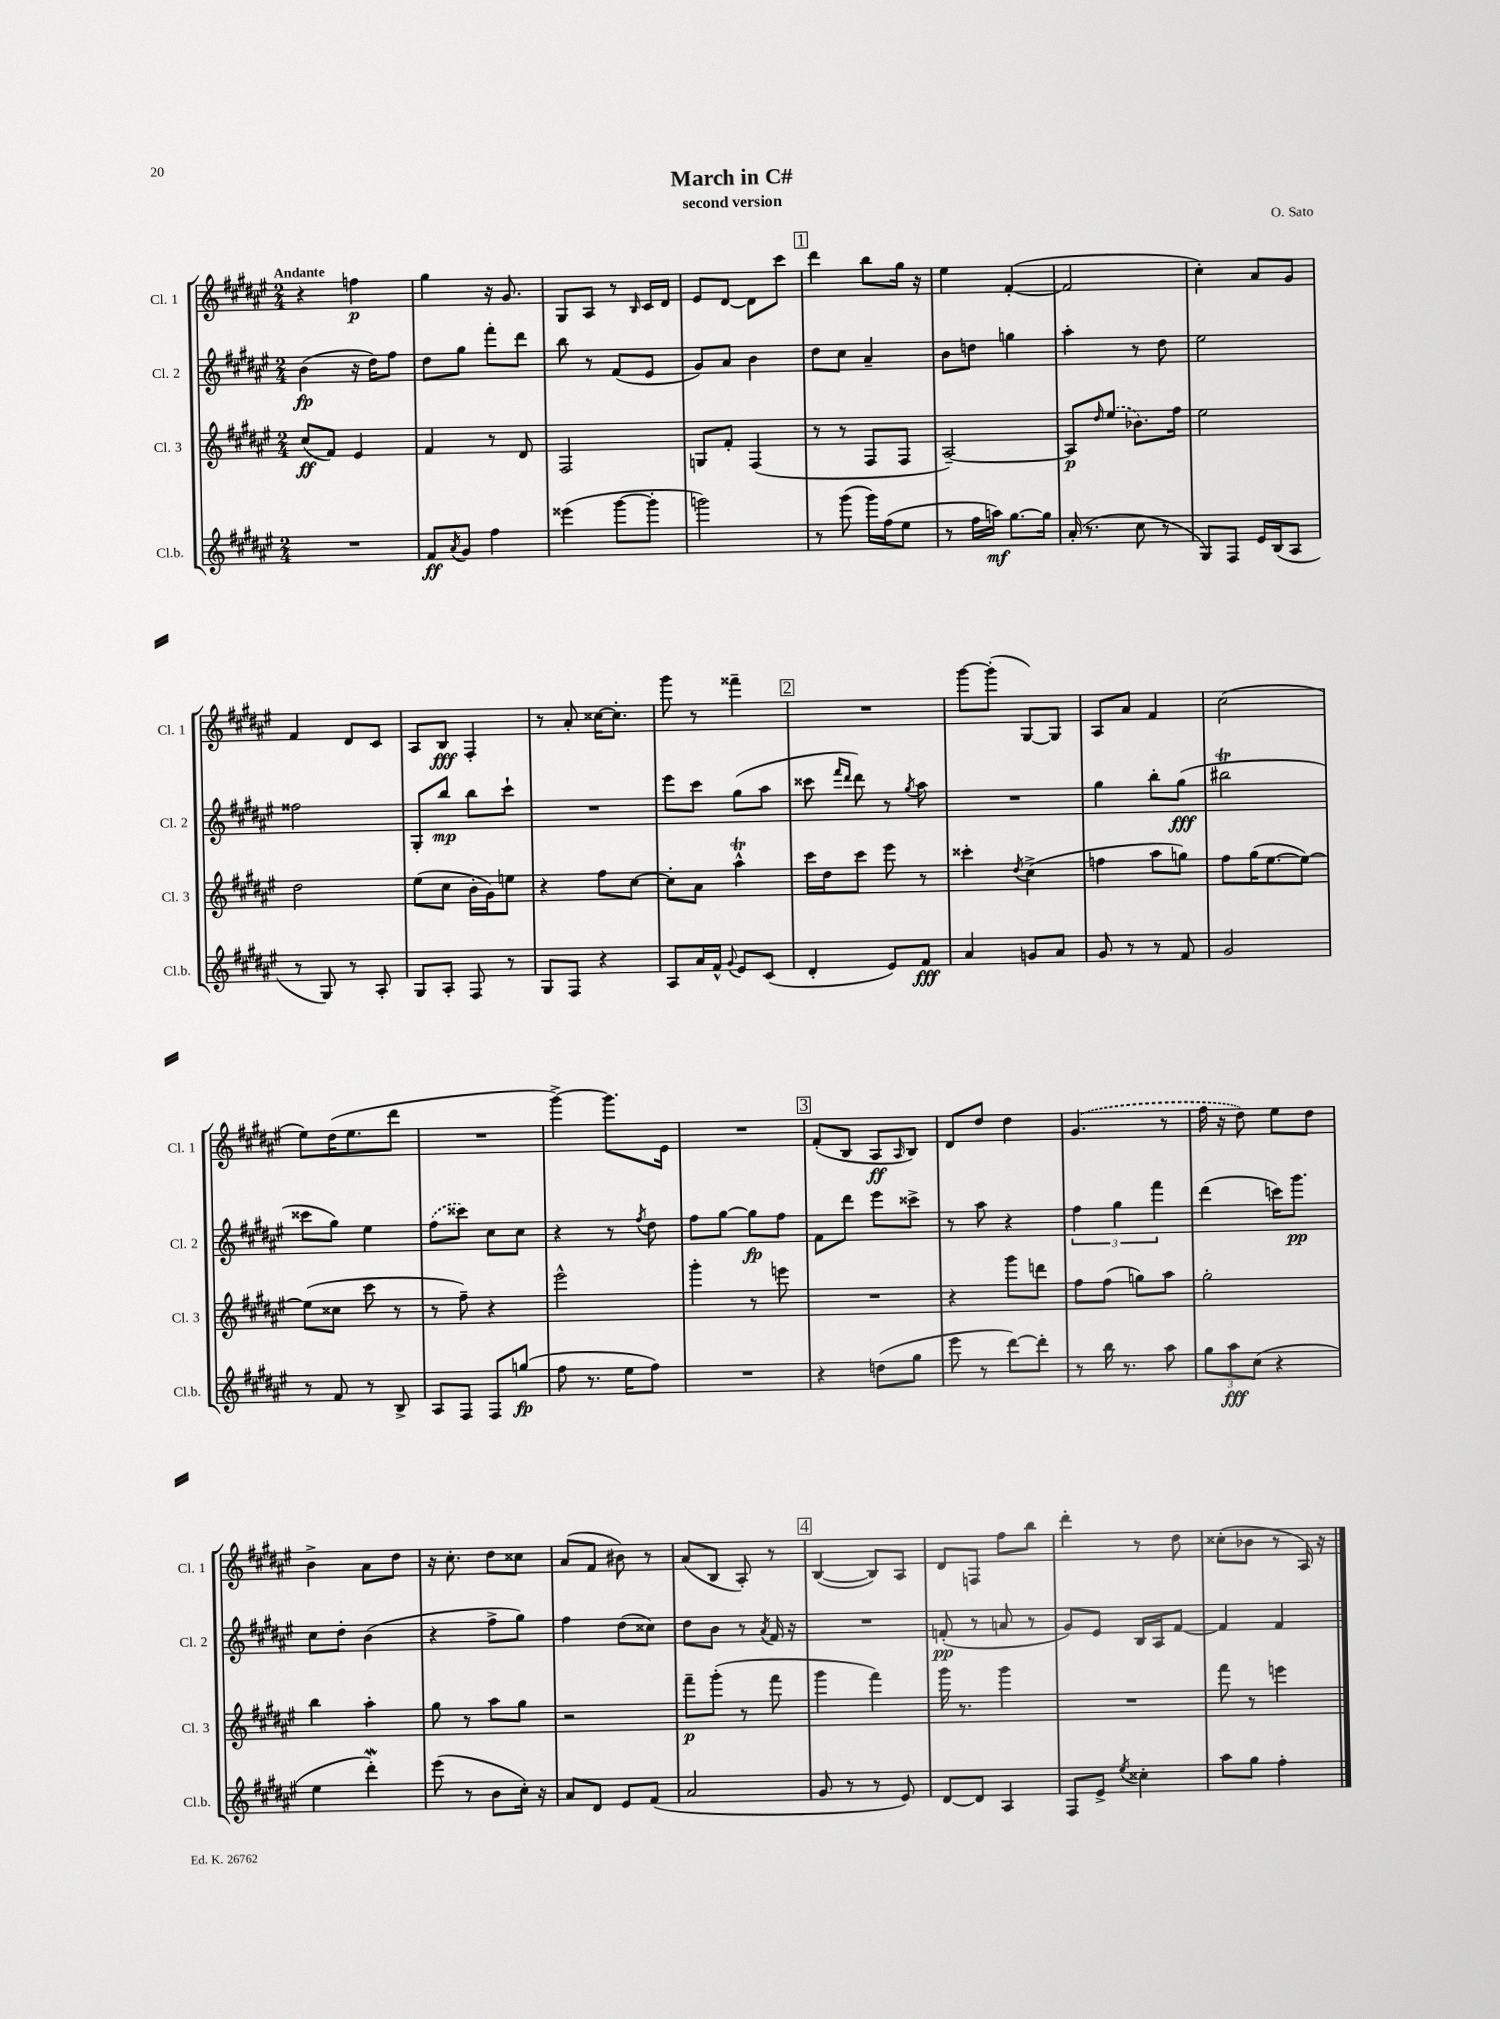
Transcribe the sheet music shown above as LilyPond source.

\header { title = "March in C#" composer = "O. Sato" subtitle = "second version" }
<<
\new StaffGroup <<
\new Staff = "s0" \with { instrumentName = "Cl. 1" shortInstrumentName = "Cl. 1" } {
    \clef treble \key fis \major \numericTimeSignature \time 2/4 \tempo "Andante"
    r4 f''4\p |
    gis''4 r16 gis'8. |
    gis8 ais8 r8 \grace { b16 } cis'16 dis'16 |
    eis'8 dis'8~ dis'8 cis'''8 |
    \mark \markup { \box "1" } dis'''4 b''8 gis''16 r16 |
    eis''4 fis'4~-.( |
    fis'2 |
    cis''4-.) ais'8 gis'8 |
    fis'4 dis'8 cis'8 |
    ais8 b8\fff fis4-. |
    r8 ais'8-. cisis''16~ cisis''8.-. |
    gis'''8 r8 fisis'''4-- |
    \mark \markup { \box "2" } R2 |
    gis'''8~ gis'''8-.( gis8~) gis8 |
    ais8 ais'8 fis'4 |
    cis''2( |
    eis''8) dis''16( eis''8. dis'''8 |
    R2 |
    gis'''4~->) gis'''8. eis'16 |
    R2 |
    \mark \markup { \box "3" } fis'8-.( b8 ais8\ff \grace { ais16 } b8) |
    dis'8 dis''8 dis''4 |
    \once \slurDashed gis'4.( r8 |
    fis''16 r16 dis''8) eis''8 dis''8 |
    b'4-> ais'8 dis''8 |
    r16 cis''8.-. dis''8 cisis''8 |
    ais'8( fis'8 bis'8) r8 |
    ais'8( b8 ais8-.) r8 |
    \mark \markup { \box "4" } b4~( b8) ais8 |
    dis'8 f8 fis''8 b''8 |
    dis'''4-. r8 dis''8 |
    cisis''8-.( bes'8 r8 ais16) r16 \bar "|." |
}
\new Staff = "s1" \with { instrumentName = "Cl. 2" shortInstrumentName = "Cl. 2" } {
    \clef treble \key fis \major \numericTimeSignature \time 2/4
    b'4\fp( r16 dis''16) fis''8 |
    dis''8 gis''8 fis'''8-. dis'''8 |
    b''8 r8 fis'8( eis'8 |
    gis'8) ais'8 b'4 |
    \mark \markup { \box "1" } dis''8 cis''8 ais'4-- |
    b'8 d''8 g''4 |
    ais''4-. r8 dis''8 |
    eis''2 |
    fisis''2 |
    gis8-. b''8\mp b''8 cis'''8-! |
    R2 |
    eis'''8 cis'''8 gis''8( ais''8 |
    \mark \markup { \box "2" } cisis'''8 \grace { fis'''16 dis'''16 } dis'''8) r8 \acciaccatura { gis''8 } ais''8 |
    R2 |
    gis''4 b''8-. gis''8\fff( |
    bis''2\trill |
    cisis'''8 gis''8) eis''4 |
    \once \slurDashed fis''8( cisis'''8) cis''8 cis''8 |
    r4 r8 \acciaccatura { fis''8 } dis''8 |
    fis''8 gis''8~ gis''8\fp fis''8 |
    \mark \markup { \box "3" } fis'8 dis'''8 eis'''8 cisis'''8-> |
    r8 ais''8 r4 |
    \tuplet 3/2 { fis''4 gis''4 fis'''4 } |
    dis'''4( c'''16) gis'''8.\pp |
    cis''8 dis''8-. b'4( |
    r4 fis''8-> gis''8) |
    fis''4 dis''8( cisis''8) |
    dis''8 b'8 r8 \acciaccatura { ais'8 } fis'16 r16 |
    \mark \markup { \box "4" } R2 |
    f'8-.\pp( r8 a'8 r8 |
    gis'8) eis'8 b16 ais16 fis'8~ |
    fis'4 fis'4 \bar "|." |
}
\new Staff = "s2" \with { instrumentName = "Cl. 3" shortInstrumentName = "Cl. 3" } {
    \clef treble \key fis \major \numericTimeSignature \time 2/4
    cis''8\ff( fis'8) eis'4 |
    fis'4 r8 dis'8 |
    fis2 |
    g8 fis'8-. fis4( |
    \mark \markup { \box "1" } r8 r8 fis8 fis8 |
    ais2~--) |
    ais8\p \grace { dis''16 } \once \slurDashed eis''8( bes'8.) fis''16 |
    eis''2 |
    dis''2 |
    eis''8( cis''8 b'16-. gis'16) e''8 |
    r4 fis''8 cis''8~ |
    cis''8-. ais'8 ais''4-^\trill |
    \mark \markup { \box "2" } cis'''16 dis''16 cis'''8 eis'''8 r8 |
    cisis'''4-. \acciaccatura { dis''8 } cis''4->( |
    f''4 ais''8 g''8) |
    fis''8 gis''16( eis''8.~ eis''8~) |
    eis''8( cisis''8 cis'''8 r8 |
    r8 fis''8--) r4 |
    eis'''2-^ |
    gis'''4-. r8 e'''8 |
    \mark \markup { \box "3" } R2 |
    r4 gis'''8 d'''8 |
    fis''8 fis''8( g''8) ais''8 |
    gis''2-. |
    b''4 ais''4-. |
    gis''8 r8 ais''8 gis''8 |
    r2 |
    fis'''8--\p gis'''8-.( r8 fis'''8 |
    \mark \markup { \box "4" } gis'''4 fis'''4) |
    gis'''16 r8. gis'''4 |
    R2 |
    fis'''8 r8 e'''4 \bar "|." |
}
\new Staff = "s3" \with { instrumentName = "Cl.b." shortInstrumentName = "Cl.b." } {
    \clef treble \key fis \major \numericTimeSignature \time 2/4
    R2 |
    fis'8\ff \acciaccatura { ais'8 } gis'8 fis''4 |
    eisis'''4( gis'''8~ gis'''8-. |
    g'''2) |
    \mark \markup { \box "1" } r8 gis'''8( gis'''16) fis''16( eis''8 |
    r8 fis''16 a''16\mf) gis''8.~ gis''16 |
    ais'16-.( r8. cis''8 r8 |
    gis8) fis8 eis'16 b16( ais8 |
    r8 gis8) r8 ais8-. |
    gis8 ais8-. fis8 r8 |
    gis8 fis8 r4 |
    ais8 ais'16 fis'16-^ \appoggiatura { gis'8 } eis'8 cis'8( |
    \mark \markup { \box "2" } dis'4-. eis'8) fis'8\fff |
    ais'4 g'8 ais'8 |
    gis'8 r8 r8 fis'8 |
    gis'2 |
    r8 fis'8 r8 b8-> |
    ais8 fis8 fis8 g''8\fp( |
    fis''8 r8. eis''16 fis''8) |
    R2 |
    \mark \markup { \box "3" } r4 d''8( gis''8 |
    eis'''8 r8 dis'''8~) dis'''8-. |
    r8 b''16 r8. ais''8 |
    \tuplet 3/2 { gis''8 ais''8\fff cis''8( } r4 |
    eis''4 dis'''4-.\mordent) |
    eis'''8( r8 b'8 cis''16-.) r16 |
    ais'8 dis'8 eis'8 fis'8( |
    ais'2 |
    \mark \markup { \box "4" } gis'8 r8 r8 eis'8) |
    dis'8~ dis'8 ais4 |
    fis8 eis'8-> \acciaccatura { eis''8 } cisis''4-. |
    ais''8 gis''8 fis''4-. \bar "|." |
}
>>
>>
\layout { \context { \Score \remove "Bar_number_engraver" } }
